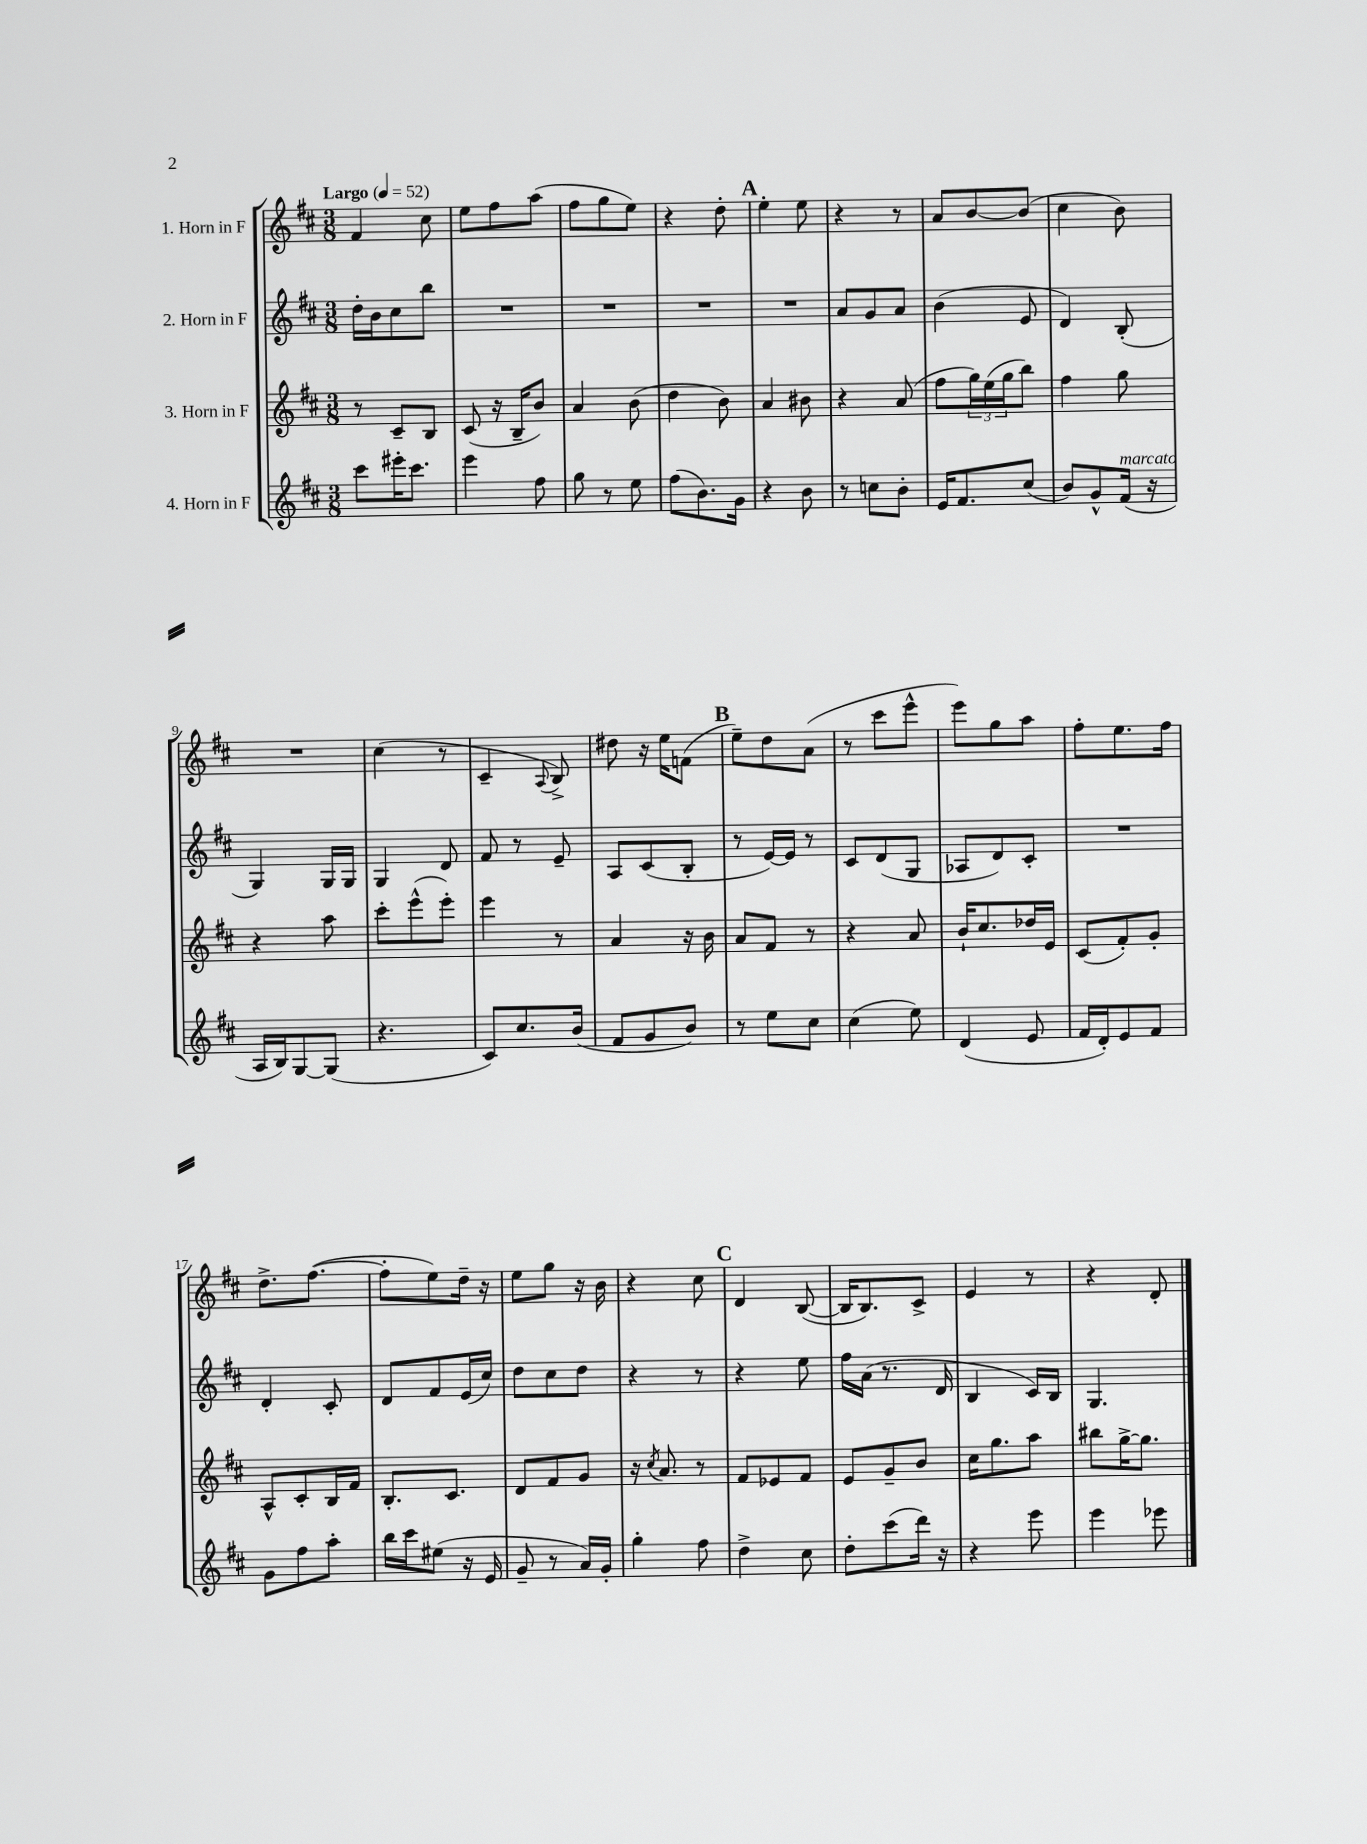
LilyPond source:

<<
\new StaffGroup <<
\new Staff = "s0" \with { instrumentName = "1. Horn in F" } {
    \clef treble \key d \major \numericTimeSignature \time 3/8 \tempo "Largo" 4 = 52
    fis'4 cis''8 |
    e''8 fis''8 a''8( |
    fis''8 g''8 e''8) |
    r4 d''8-. |
    \mark \markup { \bold "A" } e''4-. e''8 |
    r4 r8 |
    a'8 b'8~ b'8( |
    cis''4 b'8) |
    R4. |
    cis''4( r8 |
    cis'4-- \appoggiatura { a8 } b8->) |
    dis''8 r16 e''16 f'8( |
    \mark \markup { \bold "B" } e''8--) d''8 a'8( |
    r8 cis'''8 e'''8-^ |
    e'''8) g''8 a''8 |
    fis''8-. e''8. fis''16 |
    d''8.-> fis''8.~( |
    fis''8-. e''8) d''16-- r16 |
    e''8 g''8 r16 b'16 |
    r4 cis''8 |
    \mark \markup { \bold "C" } d'4 b8~( |
    b16 b8.) cis'8-> |
    e'4 r8 |
    r4 d'8-. \bar "|." |
}
\new Staff = "s1" \with { instrumentName = "2. Horn in F" } {
    \clef treble \key d \major \numericTimeSignature \time 3/8
    d''16-. b'16 cis''8 b''8 |
    R4. |
    R4. |
    R4. |
    \mark \markup { \bold "A" } R4. |
    a'8 g'8 a'8 |
    b'4( e'8 |
    d'4) b8-.( |
    g4) g16 g16 |
    g4 d'8 |
    fis'8 r8 e'8-- |
    a8 cis'8( b8-. |
    \mark \markup { \bold "B" } r8 e'16~) e'16 r8 |
    cis'8 d'8( g8 |
    aes8 d'8) cis'8-. |
    R4. |
    d'4-. cis'8-. |
    d'8 fis'8 e'16( cis''16) |
    d''8 cis''8 d''8 |
    r4 r8 |
    \mark \markup { \bold "C" } r4 e''8 |
    fis''16 a'16( r8. d'16 |
    b4 cis'16) b16 |
    g4. \bar "|." |
}
\new Staff = "s2" \with { instrumentName = "3. Horn in F" } {
    \clef treble \key d \major \numericTimeSignature \time 3/8
    r8 cis'8-- b8 |
    cis'8( r16 b16-- b'8) |
    a'4 b'8( |
    d''4 b'8) |
    \mark \markup { \bold "A" } a'4 bis'8 |
    r4 a'8( |
    fis''8 \tuplet 3/2 { g''16) e''16( g''16 } b''8) |
    fis''4 g''8 |
    r4 a''8 |
    cis'''8-. e'''8-^( e'''8-.) |
    e'''4 r8 |
    a'4 r16 b'16 |
    \mark \markup { \bold "B" } a'8 fis'8 r8 |
    r4 a'8 |
    b'16-! cis''8. des''16 e'16 |
    cis'8( fis'8-.) g'8-. |
    a8-^ cis'8-. b16 fis'16 |
    b8.-. cis'8. |
    d'8 fis'8 g'8 |
    r16 \acciaccatura { cis''8 } a'8. r8 |
    \mark \markup { \bold "C" } fis'8 ees'8 fis'8 |
    e'8 g'8-- b'8 |
    cis''16 g''8. a''8 |
    bis''8 g''16~-> g''8. \bar "|." |
}
\new Staff = "s3" \with { instrumentName = "4. Horn in F" } {
    \clef treble \key d \major \numericTimeSignature \time 3/8
    cis'''8 eis'''16-. cis'''8. |
    e'''4 fis''8 |
    g''8 r8 e''8 |
    fis''8( b'8.) g'16 |
    \mark \markup { \bold "A" } r4 b'8 |
    r8 c''8 b'8-. |
    e'16 fis'8. cis''8( |
    b'8) g'8-^ fis'16^\markup { \italic "marcato" }( r16 |
    a16 b16) g8~ g8( |
    r4. |
    cis'8) cis''8. b'16( |
    fis'8 g'8 b'8) |
    \mark \markup { \bold "B" } r8 e''8 cis''8 |
    cis''4( e''8) |
    d'4( e'8 |
    fis'16 d'16-.) e'8 fis'8 |
    g'8 fis''8 a''8-. |
    b''16 cis'''16 eis''8( r16 e'16 |
    g'8-- r8 a'16) g'16-. |
    g''4-. fis''8 |
    \mark \markup { \bold "C" } d''4-> cis''8 |
    d''8-. cis'''8( d'''16) r16 |
    r4 e'''8 |
    e'''4 ees'''8 \bar "|." |
}
>>
>>
